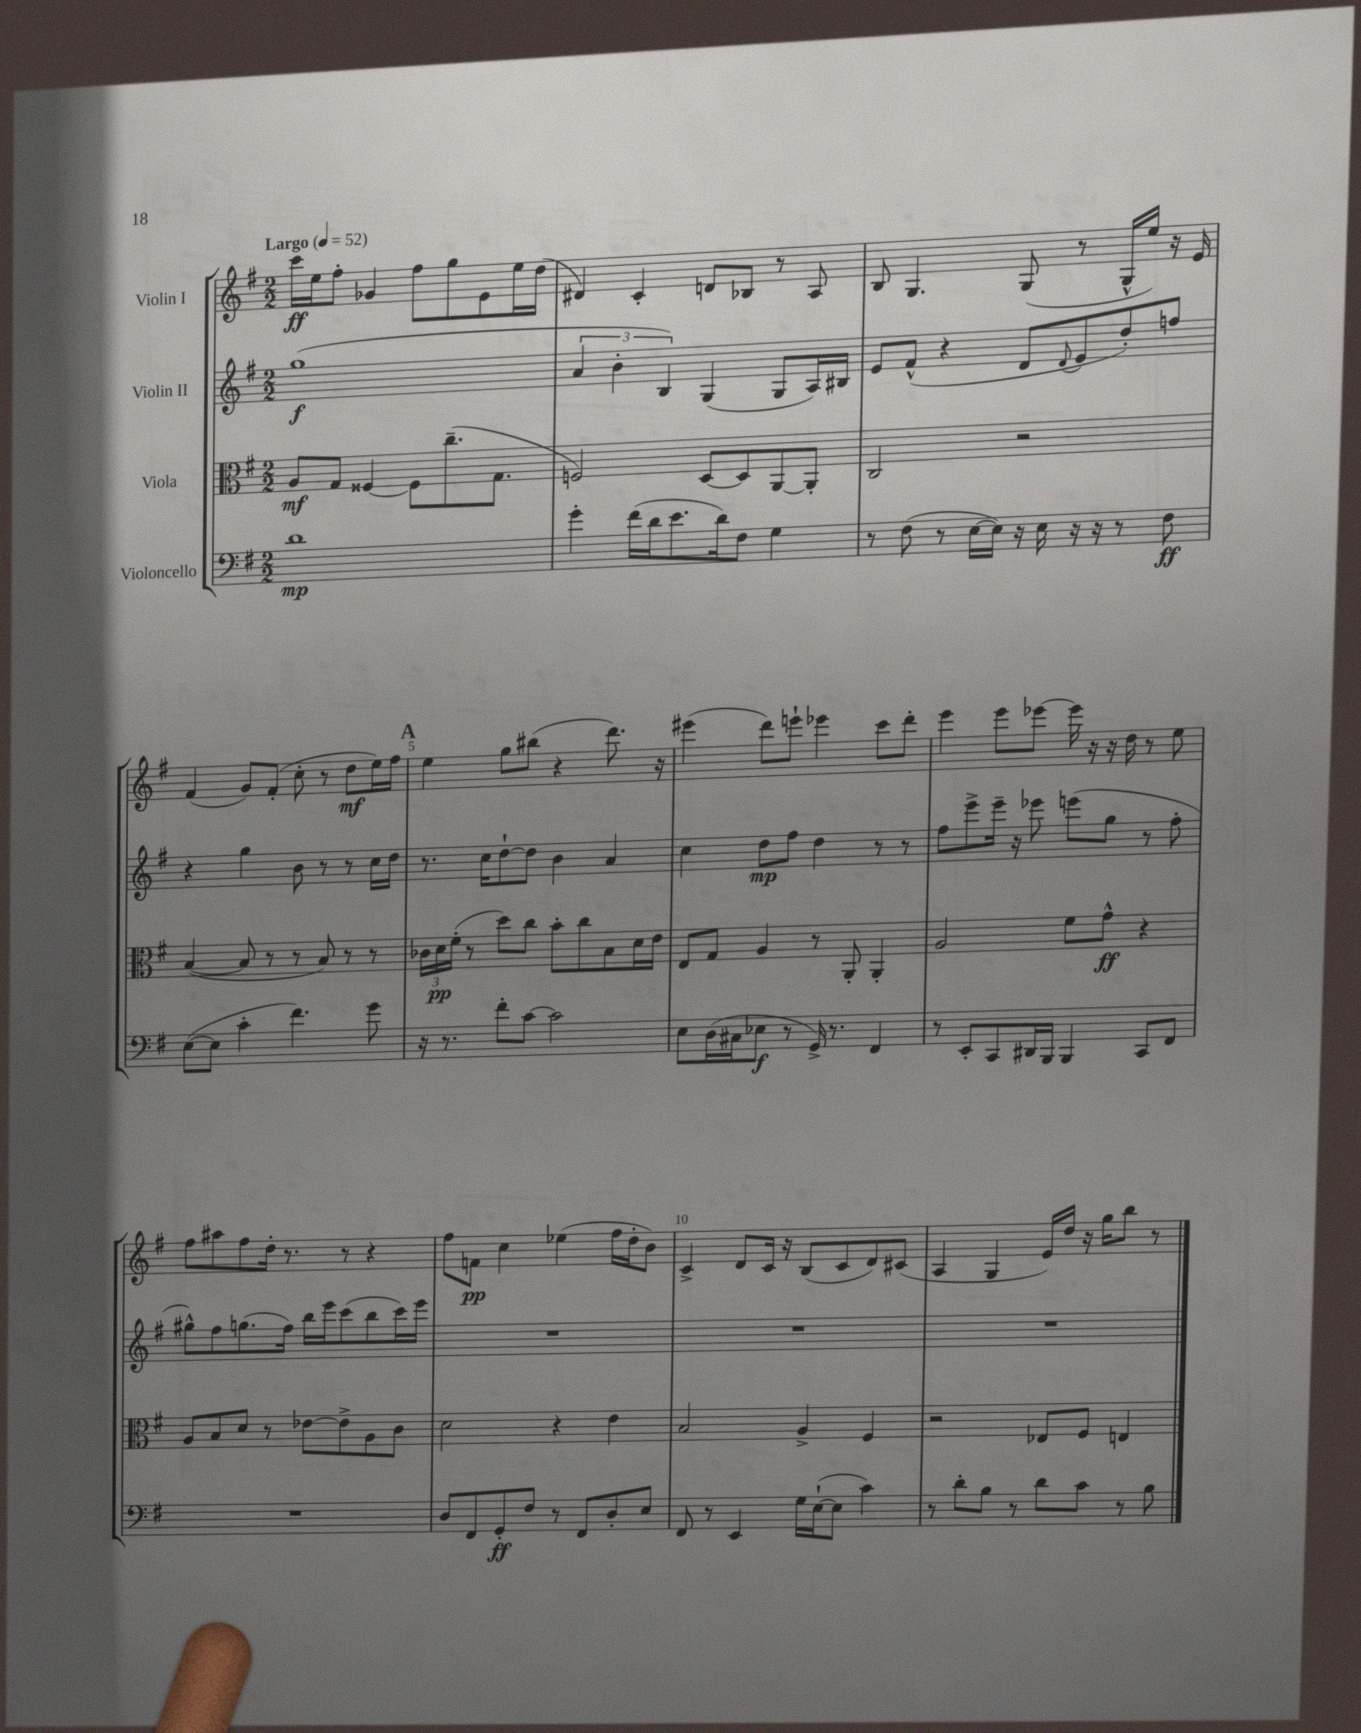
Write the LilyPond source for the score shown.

<<
\new StaffGroup <<
\new Staff = "s0" \with { instrumentName = "Violin I" } {
    \clef treble \key g \major \numericTimeSignature \time 2/2 \tempo "Largo" 4 = 52
    c'''16\ff e''16 fis''8-. ges'4 fis''8 g''8 e'8 e''16 d''16( |
    dis'4) c'4-. d'8 bes8 r8 a8 |
    b8 g4. g8( r8 g16-^ e''16) r16 e'16 |
    fis'4( g'8) fis'8-.( c''8-. r8 d''8\mf e''16) fis''16 |
    \mark \markup { \bold "A" } e''4 g''8 bis''8( r4 d'''8.) r16 |
    eis'''4( d'''8) e'''8-! ees'''4 c'''8 d'''8-. |
    e'''4 e'''8 ees'''8~ ees'''16 r16 r16 d''16 r8 e''8 |
    fis''8 ais''8 fis''8 d''16-. r8. r8 r4 |
    fis''8 f'8\pp c''4 ees''4( fis''16 d''16-. b'8) |
    c'4-> d'8 c'16 r16 b8( c'8 d'8) cis'8( |
    a4 g4 e'16) d''16 r16 g''16 b''8 r8 \bar "|." |
}
\new Staff = "s1" \with { instrumentName = "Violin II" } {
    \clef treble \key g \major \numericTimeSignature \time 2/2
    g''1\f( |
    \tuplet 3/2 { a'4 b'4-. b4) } g4( g8 a16) bis16 |
    e'8 fis'8-^( r4 d'8 \appoggiatura { d'8 } e'8 d''8-.) f''8 |
    r4 g''4 b'8 r8 r8 c''16 d''16 |
    \mark \markup { \bold "A" } r8. c''16 d''8~-! d''8 b'4 a'4 |
    c''4 d''8\mp fis''8 d''4 r8 r8 |
    fis''8 e'''8-> e'''16-- r16 ees'''8 e'''8( g''8 r8 fis''8-. |
    gis''8-^) fis''8 g''8.( fis''16) b''16 e'''16 c'''8( b''8 c'''16) e'''16 |
    R1 |
    R1 |
    R1 \bar "|." |
}
\new Staff = "s2" \with { instrumentName = "Viola" } {
    \clef alto \key g \major \numericTimeSignature \time 2/2
    a8\mf g8 fisis4~ fisis8 c''8.--( g8. |
    f2) d8~ d8 a,8~ a,8-. |
    c2 r2 |
    b4~( b8 r8 r8 b8) r8 r8 |
    \mark \markup { \bold "A" } \tuplet 3/2 { ces'16 d'16\pp fis'16-.( } r8 d''8) c''8 b'8-. c''8 b8 d'16 e'16 |
    e8 g8 a4 r8 a,8-. a,4-. |
    a2 fis'8 g'8-^\ff r4 |
    a8 b8 d'8 r8 ees'8~ ees'8-> a8 c'8 |
    d'2 r4 e'4 |
    b2 a4-> fis4 |
    r2 ees8 fis8 e4 \bar "|." |
}
\new Staff = "s3" \with { instrumentName = "Violoncello" } {
    \clef bass \key g \major \numericTimeSignature \time 2/2
    d'1\mp |
    g'4-. fis'16( d'16 e'8. d'16) fis8 g4 |
    r8 fis8( r8 e16~ e16) r16 e16 r16 r16 r8 fis8\ff |
    e8~( e8 c'4-. fis'4.) g'8 |
    \mark \markup { \bold "A" } r16 r8. fis'8-. c'8~ c'2 |
    e8 d16( cis16 ees8\f r8 g,16->) r8. fis,4 |
    r8 e,8-. c,8 dis,16 b,,16 b,,4 c,8 fis,8 |
    R1 |
    d8 fis,8 g,8-.\ff fis8 r8 fis,8 d8-. e8 |
    fis,8 r8 e,4 g16 e16~-!( e8 c'4) |
    r8 d'8-. b8 r8 d'8 c'8 r8 b8 \bar "|." |
}
>>
>>
\layout { \context { \Score \override BarNumber.break-visibility = ##(#f #t #t) barNumberVisibility = #(every-nth-bar-number-visible 5) } }
